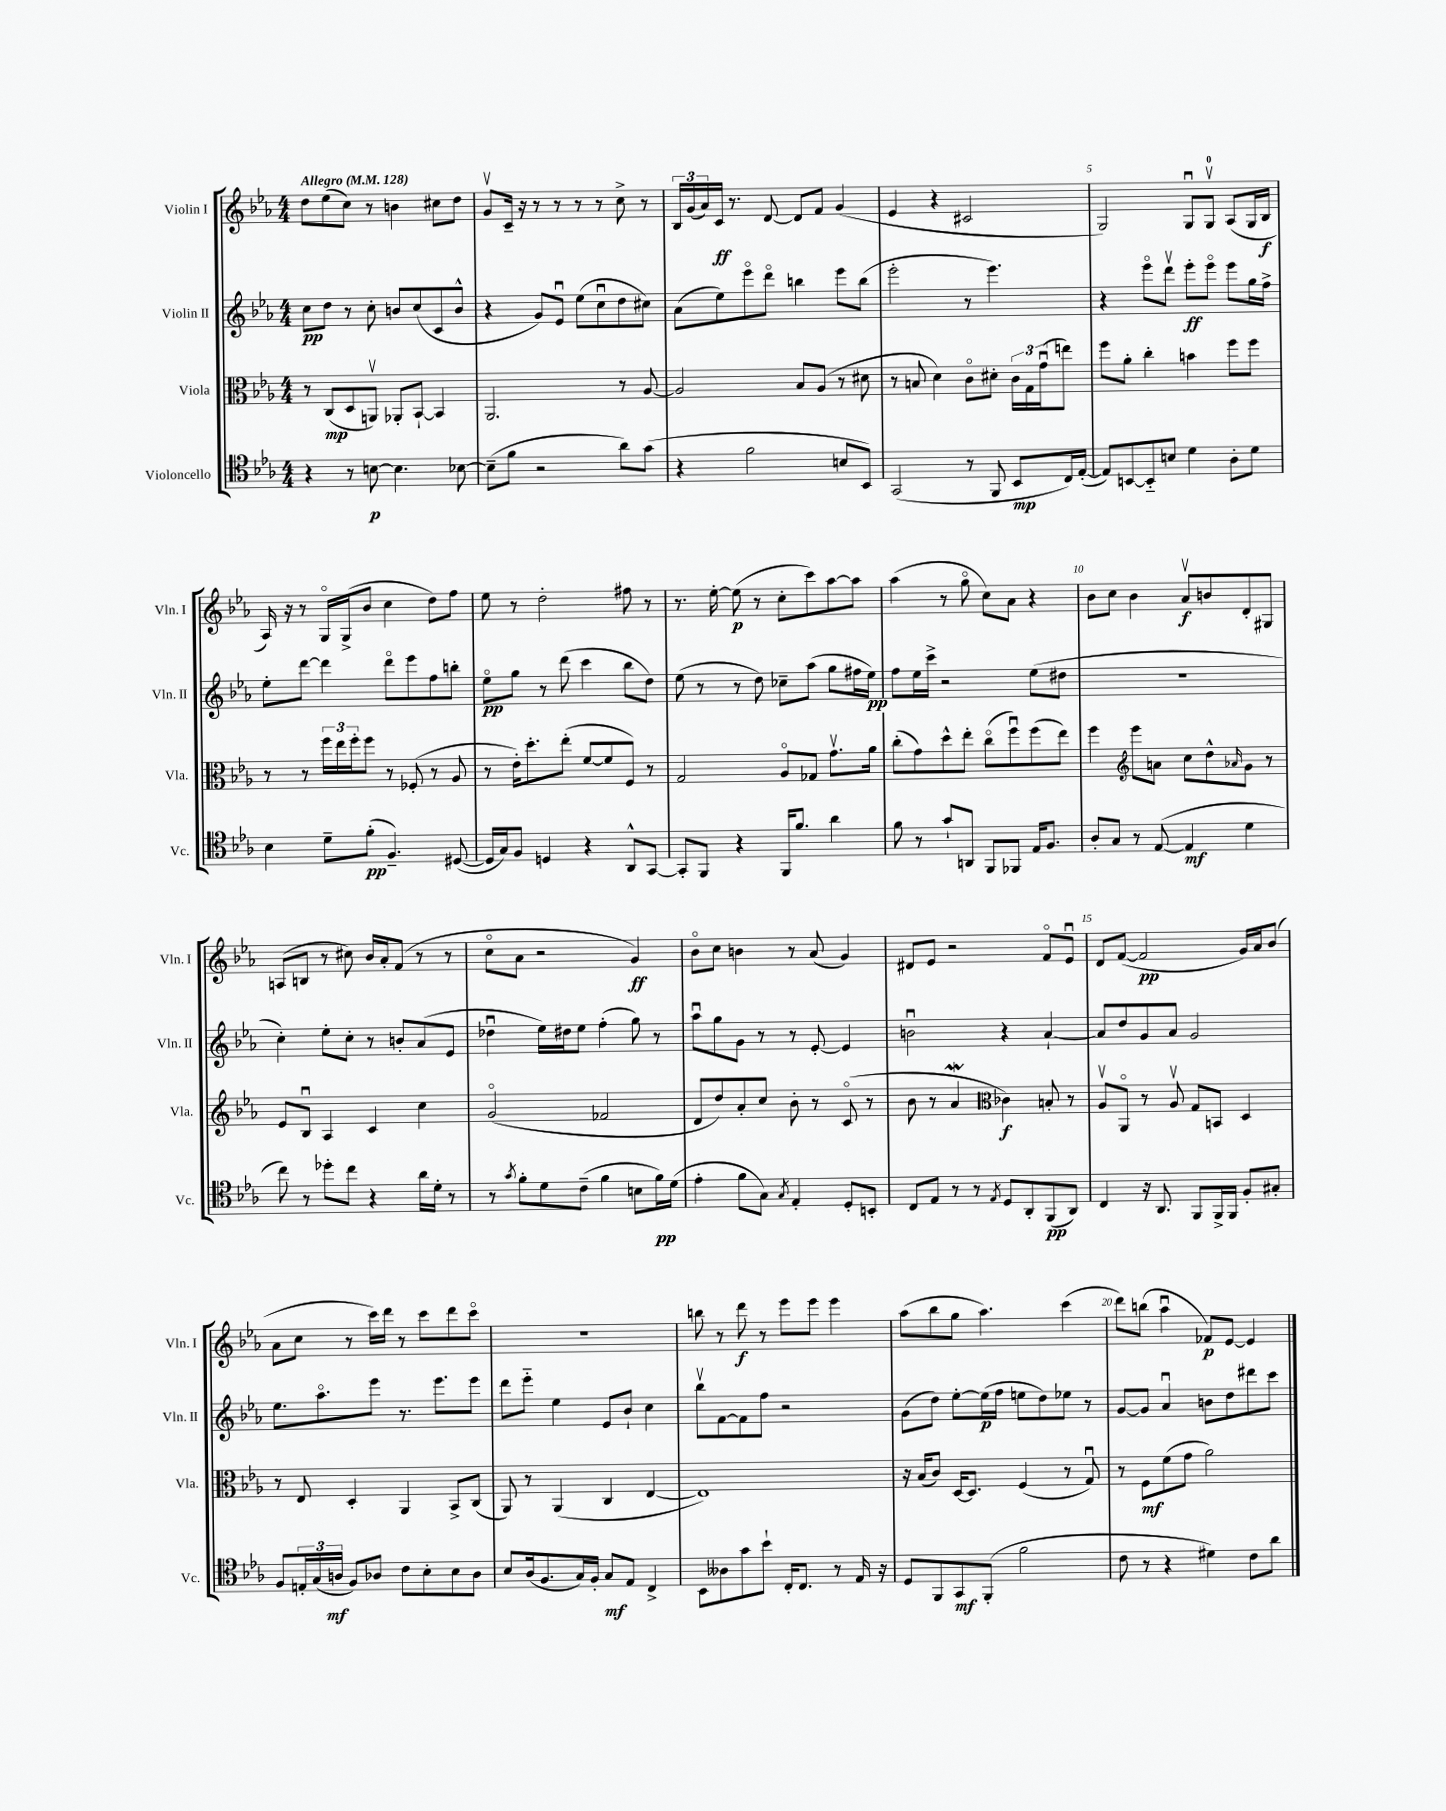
<<
\new StaffGroup <<
\new Staff = "s0" \with { instrumentName = "Violin I" shortInstrumentName = "Vln. I" } {
    \clef treble \key ees \major \numericTimeSignature \time 4/4 \tempo "Allegro" 4 = 128
    d''8 ees''8( c''8) r8 b'4 cis''8 d''8 |
    g'8\upbow c'16-- r16 r8 r8 r8 r8 c''8-> r8 |
    \tuplet 3/2 { bes16 g'16( aes'16) } c'16\ff r8. d'8~ d'8 f'8 g'4( |
    ees'4 r4 cis'2 |
    g2) g8\downbow g8-0\upbow aes8( g16 bes16\f |
    aes16) r16 r8 g16\flageolet g16->( bes'8 c''4 d''8) f''8 |
    ees''8 r8 d''2-. fis''8 r8 |
    r8. ees''16~-. ees''8\p( r8 c''8-. c'''8) aes''8~ aes''8 |
    aes''4( r8 g''8\flageolet c''8) aes'8 r4 |
    bes'8 c''8 bes'4 aes'8\upbow\f b'8 d'8-. gis8 |
    a8( b8 r8 cis''8) bes'16 aes'16-. f'8( r8 r8 |
    c''8\flageolet aes'8 r2 g'4\ff) |
    bes'8\flageolet c''8 b'4 r8 aes'8( g'4) |
    dis'8 ees'8 r2 f'8\flageolet ees'8\downbow |
    d'8 f'8~( f'2\pp g'16) aes'16 bes'8( |
    aes'8 c''8 r8 c'''16) d'''16 r8 c'''8 d'''8 c'''8\flageolet |
    R1 |
    b''8 r8 d'''8\f r8 ees'''8 ees'''8 ees'''4 |
    aes''8( bes''8 g''8 aes''4.) c'''4( |
    d'''8) b''8( aes''4\downbow fes'8\p) ees'8~ ees'4 \bar "|." |
}
\new Staff = "s1" \with { instrumentName = "Violin II" shortInstrumentName = "Vln. II" } {
    \clef treble \key ees \major \numericTimeSignature \time 4/4
    c''8\pp d''8 r8 c''8-. b'8 c''8( c'8 b'8-^ |
    r4 g'8) ees'8\downbow ees''8( c''8\downbow d''8 cis''8) |
    aes'8( ees''8) ees'''8\flageolet d'''8\flageolet b''4 ees'''8 b''8( |
    ees'''2-. r8 ees'''4.) |
    r4 ees'''8\flageolet d'''8\upbow ees'''8-.\ff ees'''8\flageolet ees'''8 g''16 f''16-> |
    ees''8-. d'''8~ d'''4 d'''8\flageolet ees'''8 f''8 b''8-. |
    ees''8\flageolet\pp g''8 r8 d'''8( c'''4 bes''8 d''8) |
    ees''8( r8 r8 d''8) ces''8-- aes''8( g''8 fis''16 ees''16\pp) |
    f''8 ees''16 c'''16-> r2 ees''8( dis''8 |
    R1 |
    c''4-.) ees''8-. c''8-. r8 b'8-. aes'8( ees'8 |
    des''4\downbow ees''16) dis''16 ees''8 f''4-.( g''8) r8 |
    aes''8\downbow g''8 g'8 r8 r8 ees'8~-. ees'4 |
    b'2\downbow r4 aes'4~-! |
    aes'8 d''8 g'8 aes'8 g'2 |
    ees''8. aes''8.\flageolet ees'''8 r8. ees'''8. ees'''8 |
    d'''8 ees'''8-_ ees''4 ees'8 bes'8-! c''4 |
    bes''8\upbow f'8~ f'8 f''8 r2 |
    g'8( d''8) ees''8~-. ees''16\p( f''16 e''8 d''8) ees''8 r8 |
    g'8~ g'8 aes'4\downbow b'8 d''8 dis'''8 c'''8 \bar "|." |
}
\new Staff = "s2" \with { instrumentName = "Viola" shortInstrumentName = "Vla." } {
    \clef alto \key ees \major \numericTimeSignature \time 4/4
    r8 c8\mp( d8 a,8\upbow) aes,8-. bes,8~-! bes,4 |
    aes,2. r8 aes8~ |
    aes2 bes8 aes8( r8 dis'8 |
    r8 b8 d'4) c'8\flageolet dis'8-. \tuplet 3/2 { c'16 g16 g'16\downbow( } e''8) |
    f''8 aes'8-. c''4-. b'4 f''8 f''8 |
    r8 r8 \tuplet 3/2 { f''16 ees''16 f''16-. } f''8 r8 fes8-.( r8 aes8 |
    r8 ees'16-.) d''8.-. ees''8-.( f'8~ f'8 f8) r8 |
    g2 aes8\flageolet ges8 g'8.\upbow aes'16 |
    c''8-.( g'8) d''8-^ ees''8-. c''8\flageolet( f''8\downbow) f''8( ees''8) |
    f''4 \clef treble ees'''8 a'8 c''8 d''8-^ \grace { aes'16 } g'8 r8 |
    ees'8 bes8\downbow aes4 c'4 c''4 |
    g'2\flageolet( fes'2 |
    d'8 d''8) aes'8-. c''8 bes'8-. r8 c'8\flageolet( r8 |
    bes'8 r8 aes'4\mordent \clef alto ces'4\f) b8-. r8 |
    aes8\upbow aes,8\flageolet r8 aes8\upbow g8 b,8 d4 |
    r8 ees8 d4-. aes,4 bes,8-> c8( |
    aes,8) r8 aes,4( c4 ees4~ |
    ees1) |
    r16 bes16( c'8) d16~ d8. f4( r8 g8\downbow) |
    r8 f8\mf f'8( g'8 aes'2) \bar "|." |
}
\new Staff = "s3" \with { instrumentName = "Violoncello" shortInstrumentName = "Vc." } {
    \clef tenor \key ees \major \numericTimeSignature \time 4/4
    r4 r8 b8~\p b4. bes8~ |
    bes8--( f'8 r2 aes'8) g'8( |
    r4 f'2 b8 bes,8) |
    g,2( r8 f,8 bes,8\mp c16) ees16~-.( |
    ees8) b,8~ b,8-_ b8 d'4 aes8-. d'8 |
    bes4 d'8-- f'8-.\pp( f4.--) dis8~( |
    dis16 g16) f8 d4 r4 aes,8-^ g,8~ |
    g,8-. f,8 r4 f,16 f'8. aes'4 |
    f'8 r8 g'8-! a,8 f,8 fes,8 ees16 f8. |
    aes8-. g8 r8 ees8~( ees4\mf d'4 |
    c''8) r8 des''8-. c''8 r4 aes'16 d'16-. r8 |
    r8 \acciaccatura { g'8 } f'8-. d'8 c'8--( f'4 b8 f'16\pp) d'16( |
    ees'4-. f'8 g8) \acciaccatura { g8 } ees4-. d8-. b,8-. |
    c8 ees8 r8 r8 \acciaccatura { ees8 } d8 aes,8-. f,8\pp( aes,8) |
    c4 r16 aes,8. f,8 f,16-> f,16 f8-. gis8-. |
    f8 \tuplet 3/2 { e16-. g16( a16\mf } f8) aes8 c'8 bes8-. bes8 aes8 |
    bes8 aes16( f8. g16) f16-. g8\mf ees8 c4-> |
    bes,8 aeses8 g'8 bes'8-! c16-. c8. r8 ees16 r16 |
    d8 f,8 g,8\mf f,8-.( f'2 |
    c'8 r8 r4 dis'4) c'8 aes'8 \bar "|." |
}
>>
>>
\layout { \context { \Score \override BarNumber.break-visibility = ##(#f #t #t) barNumberVisibility = #(every-nth-bar-number-visible 5) } }
